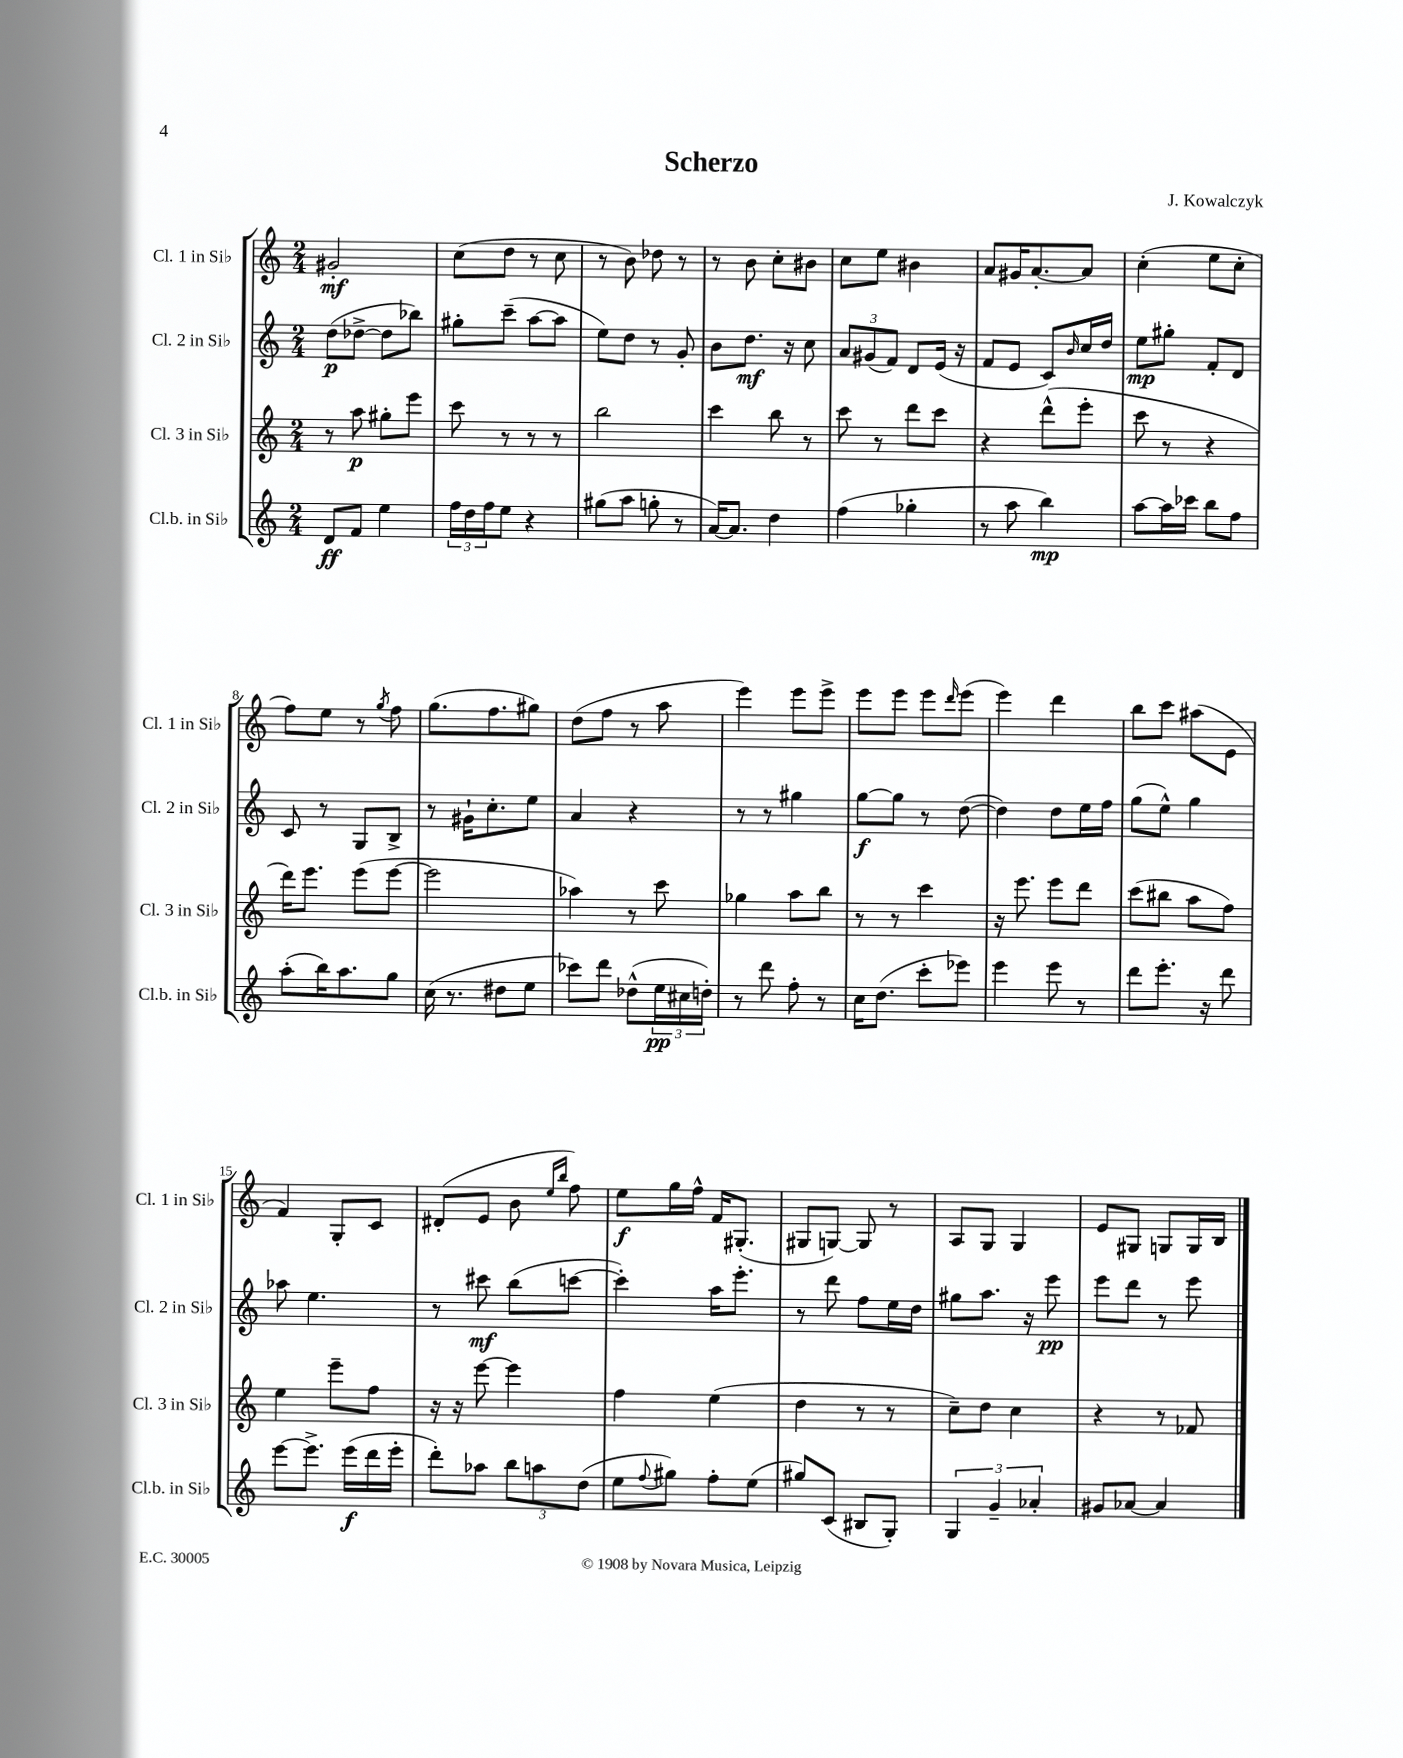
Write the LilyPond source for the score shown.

\header { title = "Scherzo" composer = "J. Kowalczyk" }
<<
\new StaffGroup <<
\new Staff = "s0" \with { instrumentName = "Cl. 1 in Sib" shortInstrumentName = "Cl. 1 in Sib" } {
    \clef treble \key c \major \numericTimeSignature \time 2/4
    gis'2-.\mf |
    c''8( d''8 r8 c''8 |
    r8 b'8) des''8 r8 |
    r8 b'8 c''8-. bis'8 |
    c''8 e''8 bis'4 |
    a'8 gis'16 a'8.~-. a'8 |
    c''4-.( e''8 c''8-. |
    f''8) e''8 r8 \acciaccatura { g''8 } f''8 |
    g''8.( f''8. gis''8) |
    d''8( f''8 r8 a''8 |
    e'''4) e'''8 e'''8-> |
    e'''8 e'''8 e'''8 \grace { d'''16 } e'''8( |
    e'''4) d'''4 |
    b''8 c'''8 ais''8( e'8 |
    f'4) g8-. c'8 |
    dis'8-.( e'8 b'8 \grace { e''16 b''16 } f''8) |
    e''8\f g''16 f''16-^ f'16 gis8.-.( |
    gis8 g8~) g8 r8 |
    a8 g8 g4 |
    e'8 gis8 g8 g16 b16 \bar "|." |
}
\new Staff = "s1" \with { instrumentName = "Cl. 2 in Sib" shortInstrumentName = "Cl. 2 in Sib" } {
    \clef treble \key c \major \numericTimeSignature \time 2/4
    d''8\p( des''8~-> des''8 bes''8) |
    gis''8-. c'''8--( a''8~ a''8 |
    e''8) d''8 r8 g'8-. |
    b'8 d''8.\mf r16 c''8 |
    \tuplet 3/2 { a'8 gis'8( f'8) } d'8 e'16( r16 |
    f'8 e'8 c'8) \grace { b'16 } c''16 d''16 |
    e''8\mp gis''8-. f'8-. d'8 |
    c'8 r8 g8 b8-> |
    r8 gis'16-! c''8.-. e''8 |
    a'4 r4 |
    r8 r8 gis''4 |
    g''8~\f g''8 r8 d''8~( |
    d''4) d''8 e''16 f''16 |
    g''8( e''8-^) g''4 |
    aes''8 e''4. |
    r8 cis'''8\mf b''8( c'''8~ |
    c'''4-.) a''16 e'''8.-. |
    r8 d'''8 f''8 e''16 d''16 |
    gis''8 a''8. r16 e'''8\pp |
    e'''8 d'''8 r8 e'''8 \bar "|." |
}
\new Staff = "s2" \with { instrumentName = "Cl. 3 in Sib" shortInstrumentName = "Cl. 3 in Sib" } {
    \clef treble \key c \major \numericTimeSignature \time 2/4
    r8 a''8\p gis''8-. e'''8 |
    c'''8 r8 r8 r8 |
    b''2 |
    c'''4 b''8 r8 |
    c'''8 r8 d'''8 c'''8 |
    r4 d'''8-^( e'''8-. |
    c'''8 r8 r4 |
    d'''16) e'''8. e'''8( e'''8~ |
    e'''2 |
    aes''4) r8 c'''8 |
    ges''4 a''8 b''8 |
    r8 r8 c'''4 |
    r16 e'''8. e'''8 d'''8 |
    c'''8( bis''8 a''8 f''8) |
    e''4 e'''8-- f''8 |
    r16 r16 e'''8~ e'''4 |
    f''4 e''4( |
    d''4 r8 r8 |
    c''8--) d''8 c''4 |
    r4 r8 fes'8 \bar "|." |
}
\new Staff = "s3" \with { instrumentName = "Cl.b. in Sib" shortInstrumentName = "Cl.b. in Sib" } {
    \clef treble \key c \major \numericTimeSignature \time 2/4
    d'8\ff f'8 e''4 |
    \tuplet 3/2 { f''16 d''16 f''16 } e''8 r4 |
    gis''8( a''8 g''8-. r8 |
    a'16~) a'8. d''4 |
    f''4( ges''4-. |
    r8 a''8 b''4\mp) |
    a''8~ a''16 ces'''16 b''8 f''8 |
    a''8-.( b''16) a''8. g''8 |
    c''16( r8. dis''8 e''8 |
    ces'''8) d'''8 des''8-^( \tuplet 3/2 { e''16\pp cis''16 d''16-.) } |
    r8 d'''8 f''8-. r8 |
    c''16 d''8.( c'''8-. ees'''8) |
    e'''4 e'''8 r8 |
    d'''8 e'''8.-. r16 d'''8 |
    e'''8~ e'''8.-> e'''16\f( d'''16 e'''16-. |
    d'''8-.) aes''8 \tuplet 3/2 { b''8 a''8 d''8( } |
    e''8 \appoggiatura { f''8 } gis''8) f''8-. e''8( |
    gis''8) c'8( bis8 g8-.) |
    \tuplet 3/2 { g4 g'4-- aes'4-. } |
    gis'8 aes'8~ aes'4 \bar "|." |
}
>>
>>
